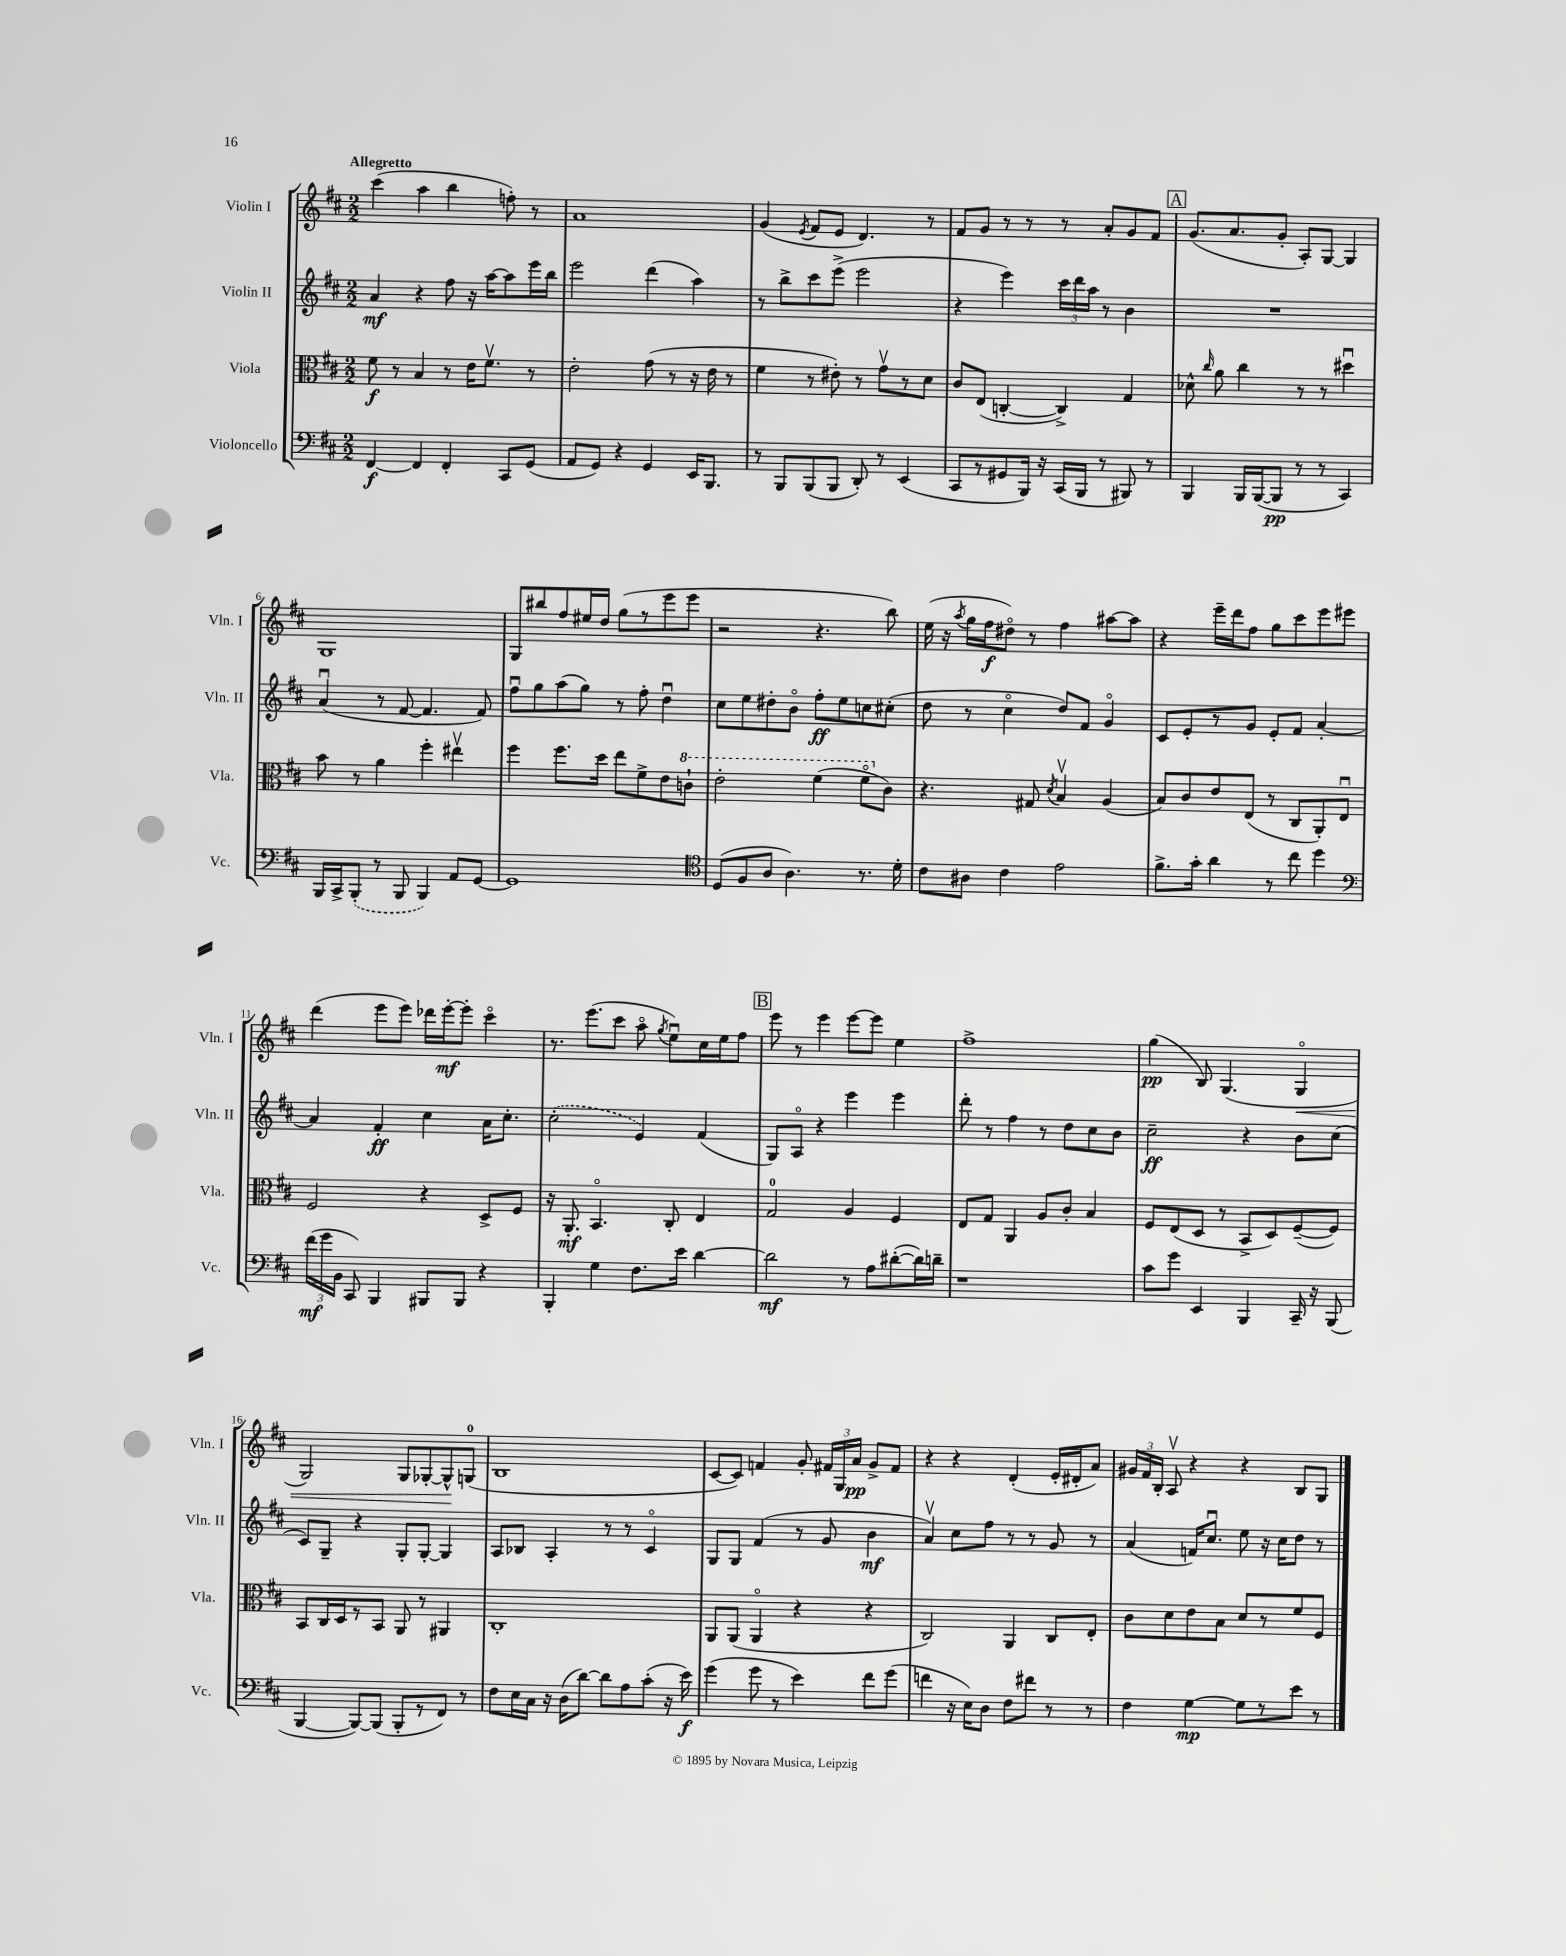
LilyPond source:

<<
\new StaffGroup <<
\new Staff = "s0" \with { instrumentName = "Violin I" shortInstrumentName = "Vln. I" } {
    \clef treble \key d \major \numericTimeSignature \time 2/2 \tempo "Allegretto"
    \autoBeamOff cis'''4( a''4 b''4 f''8-.) r8 |
    a'1 |
    g'4( \acciaccatura { e'8 } fis'8[ e'8] d'4.) r8 |
    fis'8[ g'8] r8 r8 r8 a'8[-. g'8 fis'8] |
    \mark \markup { \box "A" } g'8.[( a'8. g'8]-. a8[-.) g8]~ g4 |
    g1 |
    g8[ bis''8 fis''8 eis''16 d''16] g''8[( r8 e'''8 e'''8] |
    r2 r4. b''8) |
    e''16( r16 \acciaccatura { a''8 } g''16[ fis''16\f dis''8]\flageolet) r8 fis''4 ais''8[~ ais''8] |
    r4 e'''16[-- d'''16 fis''8] g''8[ cis'''8 e'''8 eis'''8] |
    d'''4( e'''8[ e'''8]) des'''16[ e'''16~-.\mf e'''8]-. cis'''4\flageolet |
    r8. e'''8.[( cis'''8] a''8\flageolet \acciaccatura { g''8 } e''8[\downbow) cis''16 e''16 fis''8] |
    \mark \markup { \box "B" } e'''8 r8 e'''4 e'''8[~ e'''8] e''4 |
    fis''1-> |
    g''4\pp( b8) g4.( g4\flageolet\< |
    g2) g8[ ges8~-. ges8-^\! g8]-0( |
    b1 |
    cis'8[~ cis'8]) f'4 g'8-. \tuplet 3/2 { fis'16[ g16 a'16]\pp } g'8[-> fis'8] |
    r4 r4 d'4-.( e'16[-. dis'16-. a'8]) |
    \tuplet 3/2 { gis'16[ fis'16 b16]-. } a8\upbow r4 r4 b8[ g8] \bar "|." |
}
\new Staff = "s1" \with { instrumentName = "Violin II" shortInstrumentName = "Vln. II" } {
    \clef treble \key d \major \numericTimeSignature \time 2/2
    \autoBeamOff a'4\mf r4 fis''8 r16 a''16[~ a''8 e'''16 b''16] |
    e'''2 d'''4( a''4) |
    r8 b''8[-> cis'''8 e'''8]->( e'''2 |
    r4 e'''4) \tuplet 3/2 { cis'''16[ d'''16 a''16] } r8 b'4 |
    \mark \markup { \box "A" } R1 |
    a'4\downbow( r8 fis'8~ fis'4. fis'8) |
    fis''8[\downbow g''8 a''8( g''8]) r8 fis''8-. d''4\downbow |
    cis''8[ e''8 dis''8-. b'8]\flageolet fis''8[-.\ff e''8 c''8 cis''8]-.( |
    d''8 r8 cis''4\flageolet d''8[) fis'8] g'4\flageolet |
    cis'8[ e'8-. r8 g'8] e'8[-. fis'8] a'4~-. |
    a'4 fis'4-.\ff cis''4 a'16[ cis''8.]-. |
    \once \slurDashed cis''2-.( e'4) fis'4( |
    \mark \markup { \box "B" } g8[) a8]\flageolet r4 e'''4 e'''4 |
    d'''8-. r8 fis''4 r8 d''8[ cis''8 b'8] |
    cis''2--\ff r4 b'8[ cis''8]( |
    cis'8[) g8]-- r4 g8[-. g8]~-. g4 |
    a8[ bes8] a4-. r8 r8 cis'4\flageolet |
    g8[ g8] fis'4( r8 g'8 b'4\mf |
    a'4\upbow) cis''8[ fis''8] r8 r8 g'8 r8 |
    a'4( f'16[) cis''8.]\downbow e''8 r16 cis''16[ d''8] r8 \bar "|." |
}
\new Staff = "s2" \with { instrumentName = "Viola" shortInstrumentName = "Vla." } {
    \clef alto \key d \major \numericTimeSignature \time 2/2
    \autoBeamOff fis'8\f r8 b4 r8 e'16[ fis'8.]\upbow r8 |
    e'2-. g'8( r8 r16 e'16 r8 |
    fis'4 r8 eis'8-.) r8 g'8[\upbow r8 d'8] |
    cis'8[ e8]( c4~-. c4->) g4 |
    \mark \markup { \box "A" } des'8-^ \grace { cis''16 } a'8 cis''4 r8 r8 dis''4\downbow |
    b'8 r8 a'4 fis''4-. eis''4\upbow |
    fis''4 fis''8.[ d''16] e''8[ fis'8-> e'8 \ottava #1 c''8]-! |
    e''2-. fis''4( fis''8[\flageolet \ottava #0 cis'8]) |
    r4. gis8 \acciaccatura { d'8 } b4\upbow a4( |
    b8[) cis'8 e'8 e8]( r8 cis8[ a,8-.) e8]\downbow |
    fis2 r4 d8[-> fis8] |
    r16 a,8.-.\mf b,4.\flageolet cis8-. e4 |
    \mark \markup { \box "B" } g2-0 a4 fis4 |
    e8[ g8] a,4 a8[ cis'8]-. b4 |
    fis8[ e8( d8] r8 b,8[-> d8) fis8~--( fis8]) |
    b,8[ cis16 d16 r8 b,8] a,8 r8 ais,4 |
    cis1-. |
    a,8[ a,8]( a,4\flageolet r4 r4 |
    cis2) a,4 cis8[ e8]-. |
    cis'8[ d'8 e'8 b8] d'8[ r8 fis'8 fis8] \bar "|." |
}
\new Staff = "s3" \with { instrumentName = "Violoncello" shortInstrumentName = "Vc." } {
    \clef bass \key d \major \numericTimeSignature \time 2/2
    \autoBeamOff fis,4~\f fis,4 fis,4-. cis,8[ g,8]( |
    a,8[ g,8]) r4 g,4 e,16[ b,,8.] |
    r8 b,,8[ b,,8( b,,8] d,8-.) r8 e,4( |
    cis,8[ r8 gis,8 b,,16]) r16 cis,16[( b,,16] r8 bis,,8) r8 |
    \mark \markup { \box "A" } b,,4 b,,16[ b,,16~( b,,8]\pp r8 r8 cis,4) |
    b,,16[ cis,16-> \once \slurDashed b,,8]-.( r8 b,,8 b,,4) a,8[ g,8]~ |
    g,1 |
    \clef tenor d8[( fis8 a8] a4.) r8. d'16-. |
    cis'8[ ais8] cis'4 e'2 |
    fis'8.[-> g'16]-. a'4 r8 cis''8 d''4 |
    \clef bass \tuplet 3/2 { fis'16[\mf( g'16 b,16] } cis,8) b,,4 bis,,8[ bis,,8] r4 |
    b,,4-. g4 fis8.[ e'16] d'4~ |
    \mark \markup { \box "B" } d'2\mf r8 a8[ dis'8~-.( dis'16) d'16]-- |
    r1 |
    cis'8[ g'8] e,4 b,,4 cis,16-- r16 b,,8( |
    b,,4~ b,,8[~) b,,8]( b,,8[-. r8 fis,8]) r8 |
    fis8[ e16 cis16] r16 d16[( d'8]~) d'8[ a8 cis'8]-.( r16 e'16\f) |
    g'4( g'8 r8 e'4) fis'8[ g'8]( |
    f'4 r16 e16[) d8] fis8[ fis'8] r8 r8 |
    fis4 g4~\mp g8[ r8 e'8] r8 \bar "|." |
}
>>
>>
